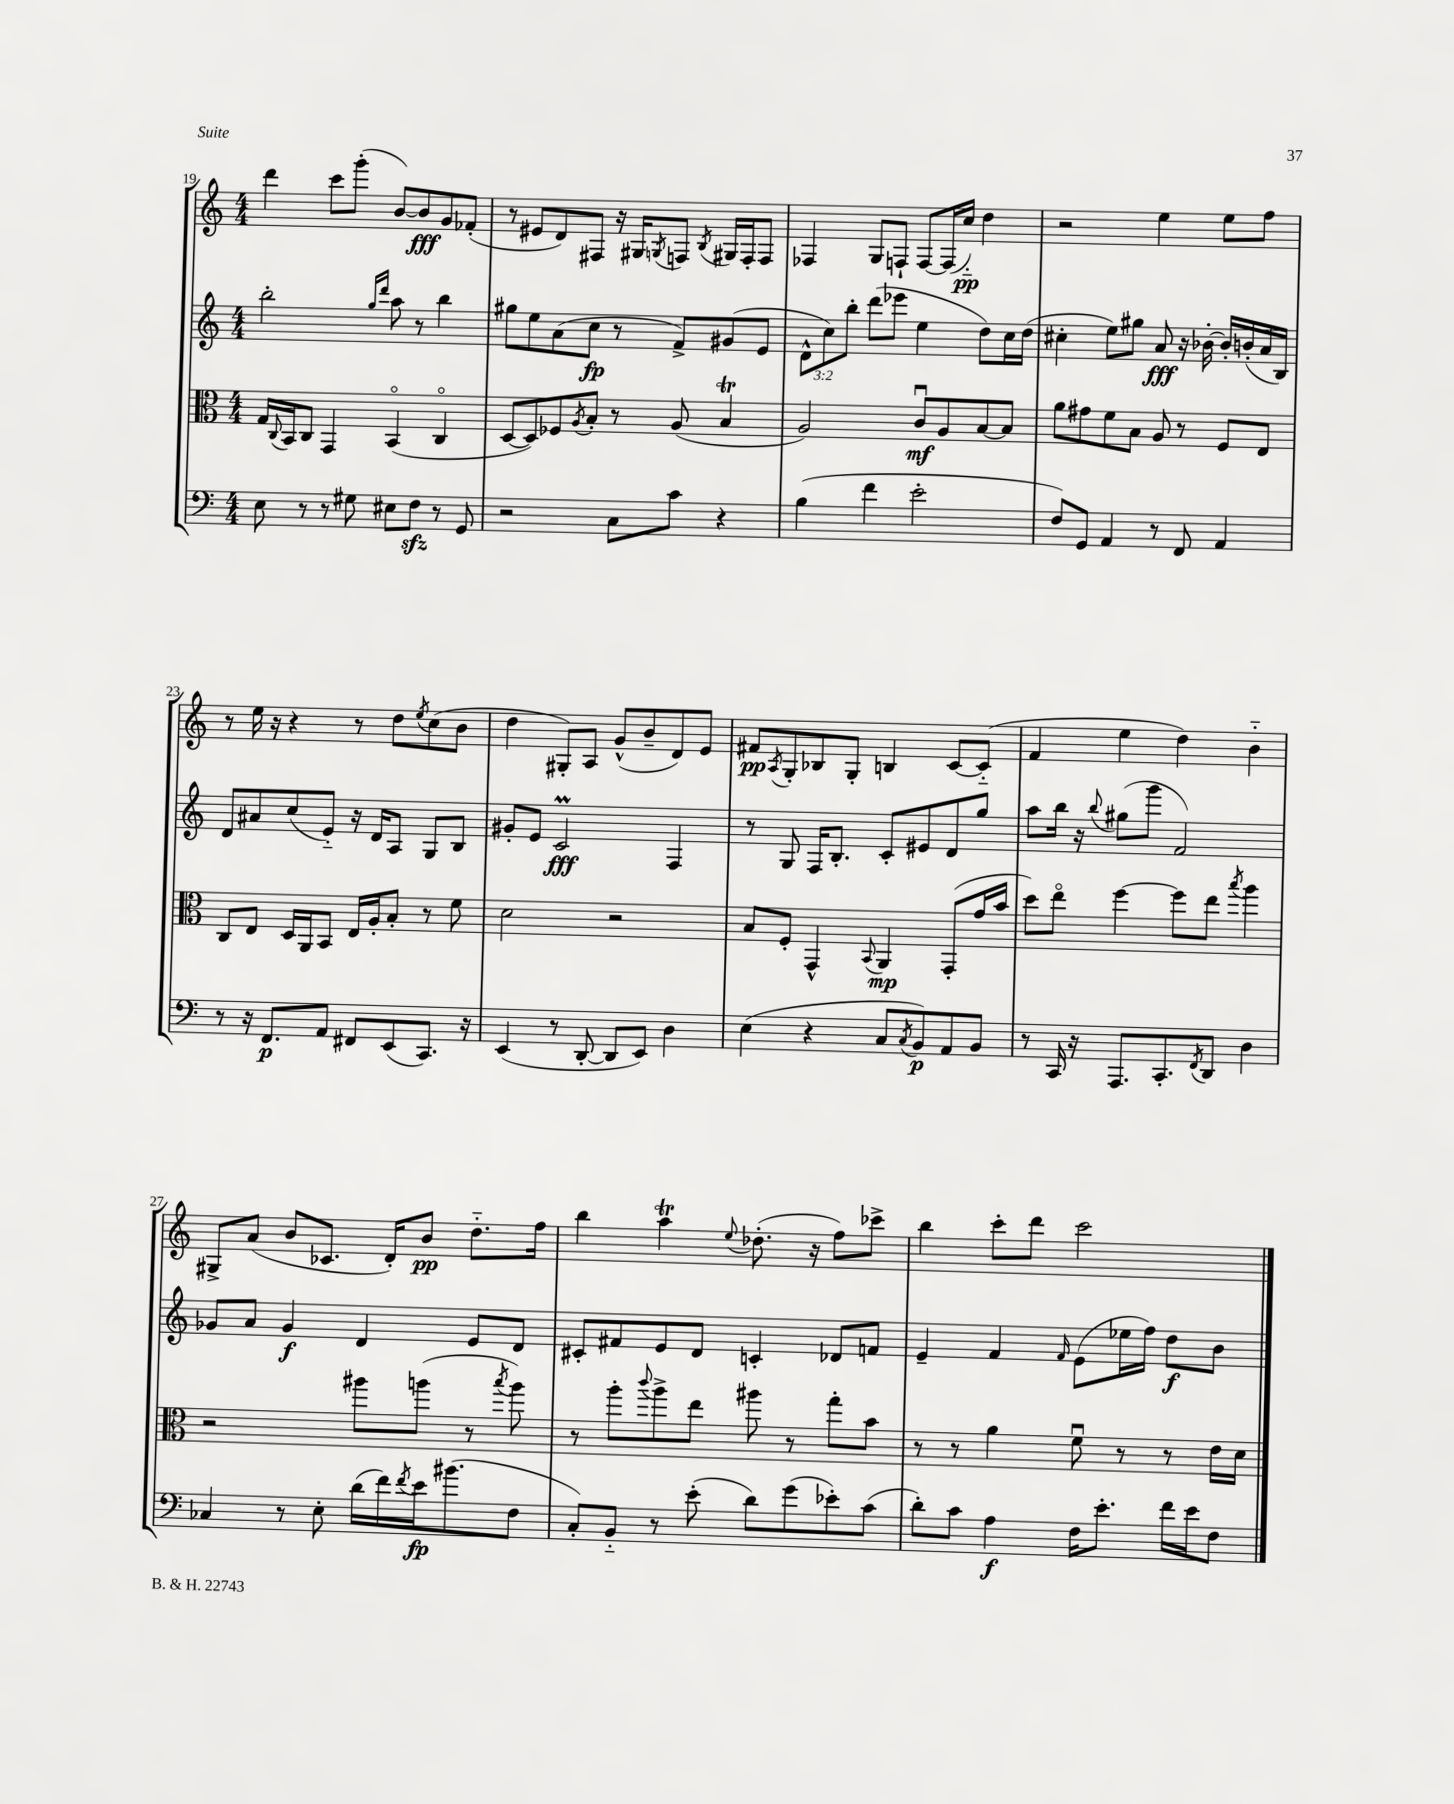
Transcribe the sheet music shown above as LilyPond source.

<<
\new StaffGroup <<
\new Staff = "s0" {
    \clef treble \key c \major \numericTimeSignature \time 4/4
    d'''4 c'''8 g'''8-.( b'8~) b'8\fff g'8 fes'8-.( |
    r8 eis'8 d'8) fis8 r16 gis16 \acciaccatura { g8 } f8 \acciaccatura { b8 } gis16 f16-. f8 |
    fes4 g8 f8-! f8~ f16( c''16-_\pp) d''4 |
    r2 e''4 e''8 f''8 |
    r8 e''16 r16 r4 r8 d''8 \acciaccatura { e''8 } c''8( b'8 |
    d''4 gis8-.) a8 g'8-^( b'8-- d'8) e'8 |
    fis'8\pp \acciaccatura { a8 } g8-. bes8 g8-. b4 c'8~ c'8-_( |
    f'4 e''4 d''4) b'4-_ |
    gis8-> a'8( b'8 ces'8. d'16-.) b'8\pp d''8.-_ f''16 |
    b''4 a''4\trill \appoggiatura { e''8 } des''8.-.( r16 f''8) ces'''8-> |
    b''4 c'''8-. d'''8 c'''2 \bar "|." |
}
\new Staff = "s1" {
    \clef treble \key c \major \numericTimeSignature \time 4/4 \override Staff.TupletNumber.text = #tuplet-number::calc-fraction-text
    b''2-. \grace { g''16 d'''16 } a''8 r8 b''4 |
    gis''8 e''8 a'8( c''8\fp r8 f'8->) gis'8( e'8 |
    \tuplet 3/2 { d'8-^ c''8) b''8-. } d'''8( ees'''8 e''4 d''8) c''16 d''16( |
    cis''4-. e''8) gis''8 a'8\fff r16 bes'16~-. bes'16-. b'16-.( a'16 b16) |
    d'8 ais'8 c''8( e'8-_) r16 d'16 a8 g8 b8 |
    gis'8-. e'8 c'2\prall\fff f4 |
    r8 g8 f16 b8.-. c'8-. eis'8 d'8 g''8 |
    a''8 b''16 r16 \appoggiatura { b''8 } gis''8( g'''8 f'2) |
    ges'8 a'8 ges'4\f d'4 e'8 d'8 |
    cis'8-. fis'8 e'8 d'8 c'4-. des'8 f'8 |
    e'4-- f'4 \grace { f'16 } e'8( ees''16 f''16) d''8\f b'8 \bar "|." |
}
\new Staff = "s2" {
    \clef alto \key c \major \numericTimeSignature \time 4/4
    g16 \appoggiatura { c8 } b,16 c8 g,4 b,4\flageolet( c4\flageolet |
    d8~ d8) fes8 \acciaccatura { a8 } b8-. r8 a8( b4\trill |
    a2) c'8\downbow\mf a8 b8~ b8 |
    a'8 gis'8 f'8 b8 a8 r8 f8 e8 |
    c8 e8 d16 a,16 b,8 e16 a16-. b8-. r8 f'8 |
    d'2 r2 |
    b8 f8-. g,4-^ \appoggiatura { b,8 } a,4\mp g,8-.( g'16 b'16 |
    d''8) e''8\flageolet f''4~ f''8 e''8 \acciaccatura { b''8 } a''4 |
    r2 ais''8 a''8( r8 \acciaccatura { b''8 } a''8) |
    r8 a''8-. \appoggiatura { c'''8 } a''8-> e''8 ais''8 r8 g''8-. b'8 |
    r8 r8 a'4 f'8\downbow r8 r8 e'16 d'16 \bar "|." |
}
\new Staff = "s3" {
    \clef bass \key c \major \numericTimeSignature \time 4/4
    e8 r8 r8 gis8 eis8 f8\sfz r8 g,8 |
    r2 c8 c'8 r4 |
    b4( f'4 e'2-. |
    f8) g,8 a,4 r8 f,8 a,4 |
    r8 r16 f,8.\p a,8 fis,8 e,8( c,8.) r16 |
    e,4( r8 d,8~-. d,8 e,8) d4 |
    e4( r4 c8 \acciaccatura { c8 } b,8\p) a,8 b,8 |
    r8 c,16 r16 a,,8. c,8.-. \acciaccatura { f,8 } d,8 d4 |
    ces4 r8 e8-. d'16( f'16) \acciaccatura { f'8 } e'16\fp bis'8.( f8 |
    c8-.) b,8-_ r8 e'8-.( d'8) g'8( ees'8-.) c'8( |
    d'8-.) c'8 a4\f f16 e'8.-. f'16 e'16 f8 \bar "|." |
}
>>
>>
\layout { \context { \Score currentBarNumber = #19 } }
